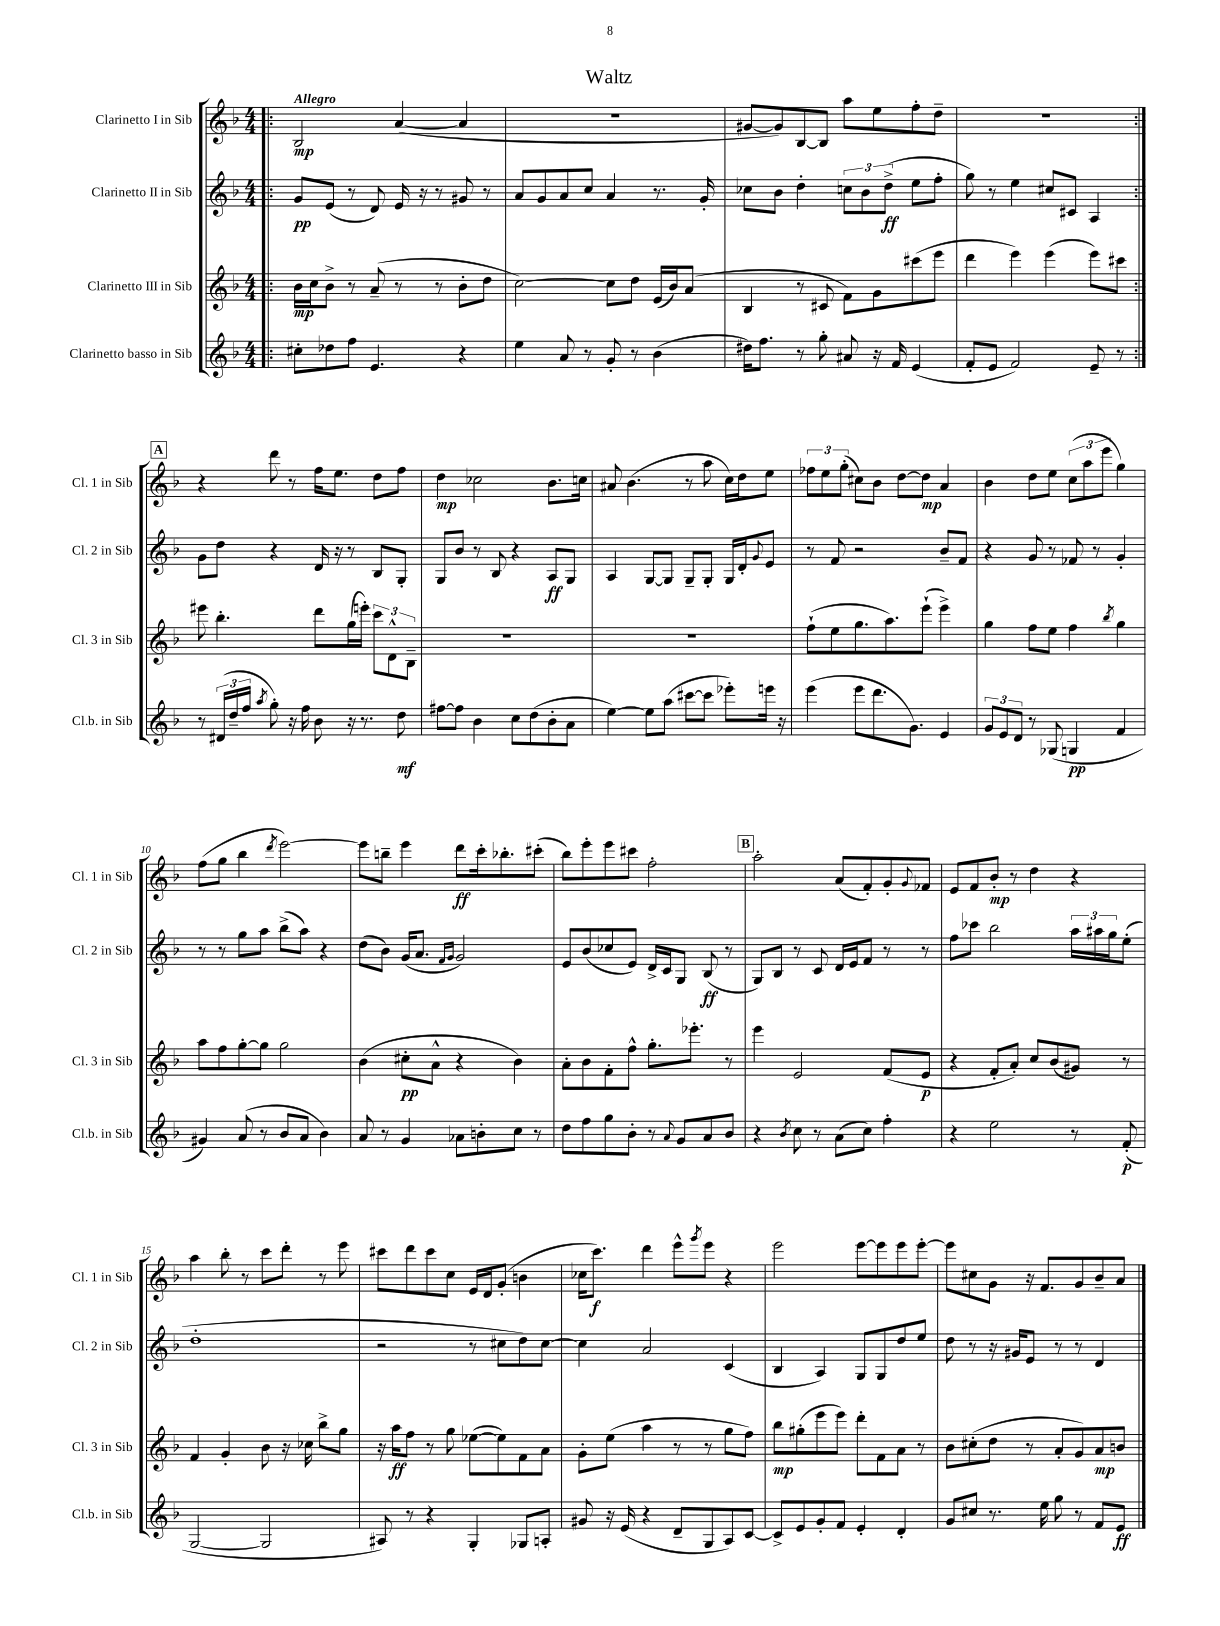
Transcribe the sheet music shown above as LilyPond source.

\header { title = "Waltz" }
<<
\new StaffGroup <<
\new Staff = "s0" \with { instrumentName = "Clarinetto I in Sib" shortInstrumentName = "Cl. 1 in Sib" } {
    \clef treble \key f \major \numericTimeSignature \time 4/4 \tempo "Allegro"
    \repeat volta 2 { \bar ".|:" bes2\mp a'4~( a'4 |
    R1 |
    gis'8~ gis'8) bes8~ bes8 a''8 e''8 f''8-. d''8-- |
    R1 | }
    \mark \markup { \box "A" } r4 d'''8 r8 f''16 e''8. d''8 f''8 |
    d''4\mp ces''2 bes'8. c''16 |
    ais'8 bes'4.( r8 a''8 c''16) d''16 e''8 |
    \tuplet 3/2 { fes''8 e''8 g''8-.( } cis''8) bes'8 d''8~ d''8\mp a'4 |
    bes'4 d''8 e''8 \tuplet 3/2 { c''8( a''8 e'''8 } g''4) |
    f''8( g''8 bes''4 \acciaccatura { d'''8 } e'''2~) |
    e'''8 b''8-- e'''4 d'''8\ff c'''16-. bes''8.-. cis'''8-.( |
    bes''8) e'''8-. e'''8 cis'''8 f''2-. |
    \mark \markup { \box "B" } a''2-. a'8( f'8-.) g'8-. \appoggiatura { g'8 } fes'8 |
    e'8 f'8 bes'8-.\mp r8 d''4 r4 |
    a''4 bes''8-. r8 c'''8 d'''8-. r8 e'''8 |
    cis'''8 d'''8 cis'''8 c''8 e'16 d'16 g'8-.( b'4 |
    ces''16 c'''8.\f) d'''4 e'''8-^ \acciaccatura { g'''8 } e'''8 r4 |
    e'''2 e'''8~ e'''8 e'''8 e'''8~-. |
    e'''8 cis''8 g'8 r16 f'8. g'8 bes'8-- a'8 \bar "|." |
}
\new Staff = "s1" \with { instrumentName = "Clarinetto II in Sib" shortInstrumentName = "Cl. 2 in Sib" } {
    \clef treble \key f \major \numericTimeSignature \time 4/4
    \repeat volta 2 { \bar ".|:" g'8\pp e'8( r8 d'8) e'16 r16 r8 gis'8 r8 |
    a'8 g'8 a'8 c''8 a'4 r8. g'16-. |
    ces''8 bes'8 d''4-. \tuplet 3/2 { c''8 bes'8 d''8->\ff( } e''8 f''8-. |
    g''8) r8 e''4 cis''8 cis'8 a4 | }
    \mark \markup { \box "A" } g'8 d''8 r4 d'16 r16 r8 bes8 g8-. |
    g8 bes'8 r8 bes8 r4 a8\ff g8 |
    a4 g8~ g8 g8-- g8-. g16 d'16-. \appoggiatura { g'8 } e'8 |
    r8 f'8 r2 bes'8-- f'8 |
    r4 g'8 r8 fes'8 r8 g'4-. |
    r8 r8 g''8 a''8 bes''8->( a''8) r4 |
    d''8( bes'8) g'16( a'8. \grace { f'16 g'16 } g'2) |
    e'8 bes'8( ces''8 e'8) d'16-> c'16 g8 bes8\ff( r8 |
    \mark \markup { \box "B" } g8) bes8 r8 c'8 d'16 e'16 f'8 r8 r8 |
    f''8 ces'''8 bes''2 \tuplet 3/2 { a''16 ais''16 g''16 } e''8-.( |
    d''1-. |
    r2 r8 cis''8 d''8) cis''8~ |
    cis''4 a'2 c'4( |
    bes4 a4) g8 g8 d''8 e''8 |
    d''8 r8 r16 gis'16 e'8 r8 r8 d'4 \bar "|." |
}
\new Staff = "s2" \with { instrumentName = "Clarinetto III in Sib" shortInstrumentName = "Cl. 3 in Sib" } {
    \clef treble \key f \major \numericTimeSignature \time 4/4
    \repeat volta 2 { \bar ".|:" bes'16\mp c''16 bes'8-> r8 a'8--( r8 r8 bes'8-. d''8 |
    c''2~) c''8 d''8 e'16( bes'16) a'8( |
    bes4 r8 cis'8 f'8) g'8 cis'''8( e'''8 |
    d'''4 e'''4) e'''4( e'''8) cis'''8 | }
    \mark \markup { \box "A" } eis'''8 bes''4.-. d'''8 g''16( e'''16-.) \tuplet 3/2 { c'''8 d'8-^ bes8-- } |
    R1 |
    R1 |
    f''8-!( e''8 g''8. a''8.) e'''8-!( e'''4->) |
    g''4 f''8 e''8 f''4 \acciaccatura { bes''8 } g''4 |
    a''8 f''8 g''8~-. g''8 g''2 |
    bes'4( cis''8-.\pp a'8-^ r4 bes'4) |
    a'8-. bes'8 f'8-. f''8-^ g''8.-. ees'''8.-. r8 |
    \mark \markup { \box "B" } e'''4 e'2 f'8( e'8\p |
    r4 f'8-. a'8-.) c''8 bes'8( gis'8) r8 |
    f'4 g'4-. bes'8 r16 ces''16 bes''8-> g''8 |
    r16 a''16\ff f''8 r8 g''8 ees''8~( ees''8) f'8 a'8 |
    g'8-. e''8( a''4 r8 r8 g''8 f''8) |
    bes''8\mp gis''8-.( e'''8 e'''8) d'''8-. f'8 a'8 r8 |
    bes'8 cis''8-.( d''8 r8 a'8-. g'8) a'8\mp b'8 \bar "|." |
}
\new Staff = "s3" \with { instrumentName = "Clarinetto basso in Sib" shortInstrumentName = "Cl.b. in Sib" } {
    \clef treble \key f \major \numericTimeSignature \time 4/4
    \repeat volta 2 { \bar ".|:" cis''8-. des''8 f''8 e'4. r4 |
    e''4 a'8 r8 g'8-. r8 bes'4( |
    dis''16) f''8. r8 g''8-. ais'8 r16 f'16 e'4( |
    f'8-. e'8 f'2) e'8-- r8 | }
    \mark \markup { \box "A" } r8 \tuplet 3/2 { dis'16( d''16-- f''16 } \acciaccatura { a''8 } g''8-.) r16 f''16 bes'8 r16 r8. d''8\mf |
    fis''8~ fis''8 bes'4 c''8 d''8( bes'8-. a'8 |
    e''4~) e''8 a''8( cis'''8~ cis'''8 ees'''8-.) e'''16 r16 |
    e'''4( e'''8 d'''8. g'8.) e'4 |
    \tuplet 3/2 { g'8 e'8 d'8 } r8 ges8( g4\pp f'4 |
    gis'4) a'8( r8 bes'8 a'8 bes'4) |
    a'8 r8 g'4 aes'8 b'8-. c''8 r8 |
    d''8 f''8 g''8 bes'8-. r8 \appoggiatura { a'8 } g'8 a'8 bes'8 |
    \mark \markup { \box "B" } r4 \acciaccatura { bes'8 } c''8 r8 a'8( c''8) f''4-. |
    r4 e''2 r8 f'8-.\p( |
    g2~ g2 |
    ais8) r8 r4 g4-. ges8 a8-. |
    gis'8 r16 e'16( r4 d'8-- g8 a8) c'8~ |
    c'8-> e'8 g'8-. f'8 e'4-. d'4-. |
    g'8 cis''8 r8. e''16 g''8 r8 f'8 e'8\ff \bar "|." |
}
>>
>>
